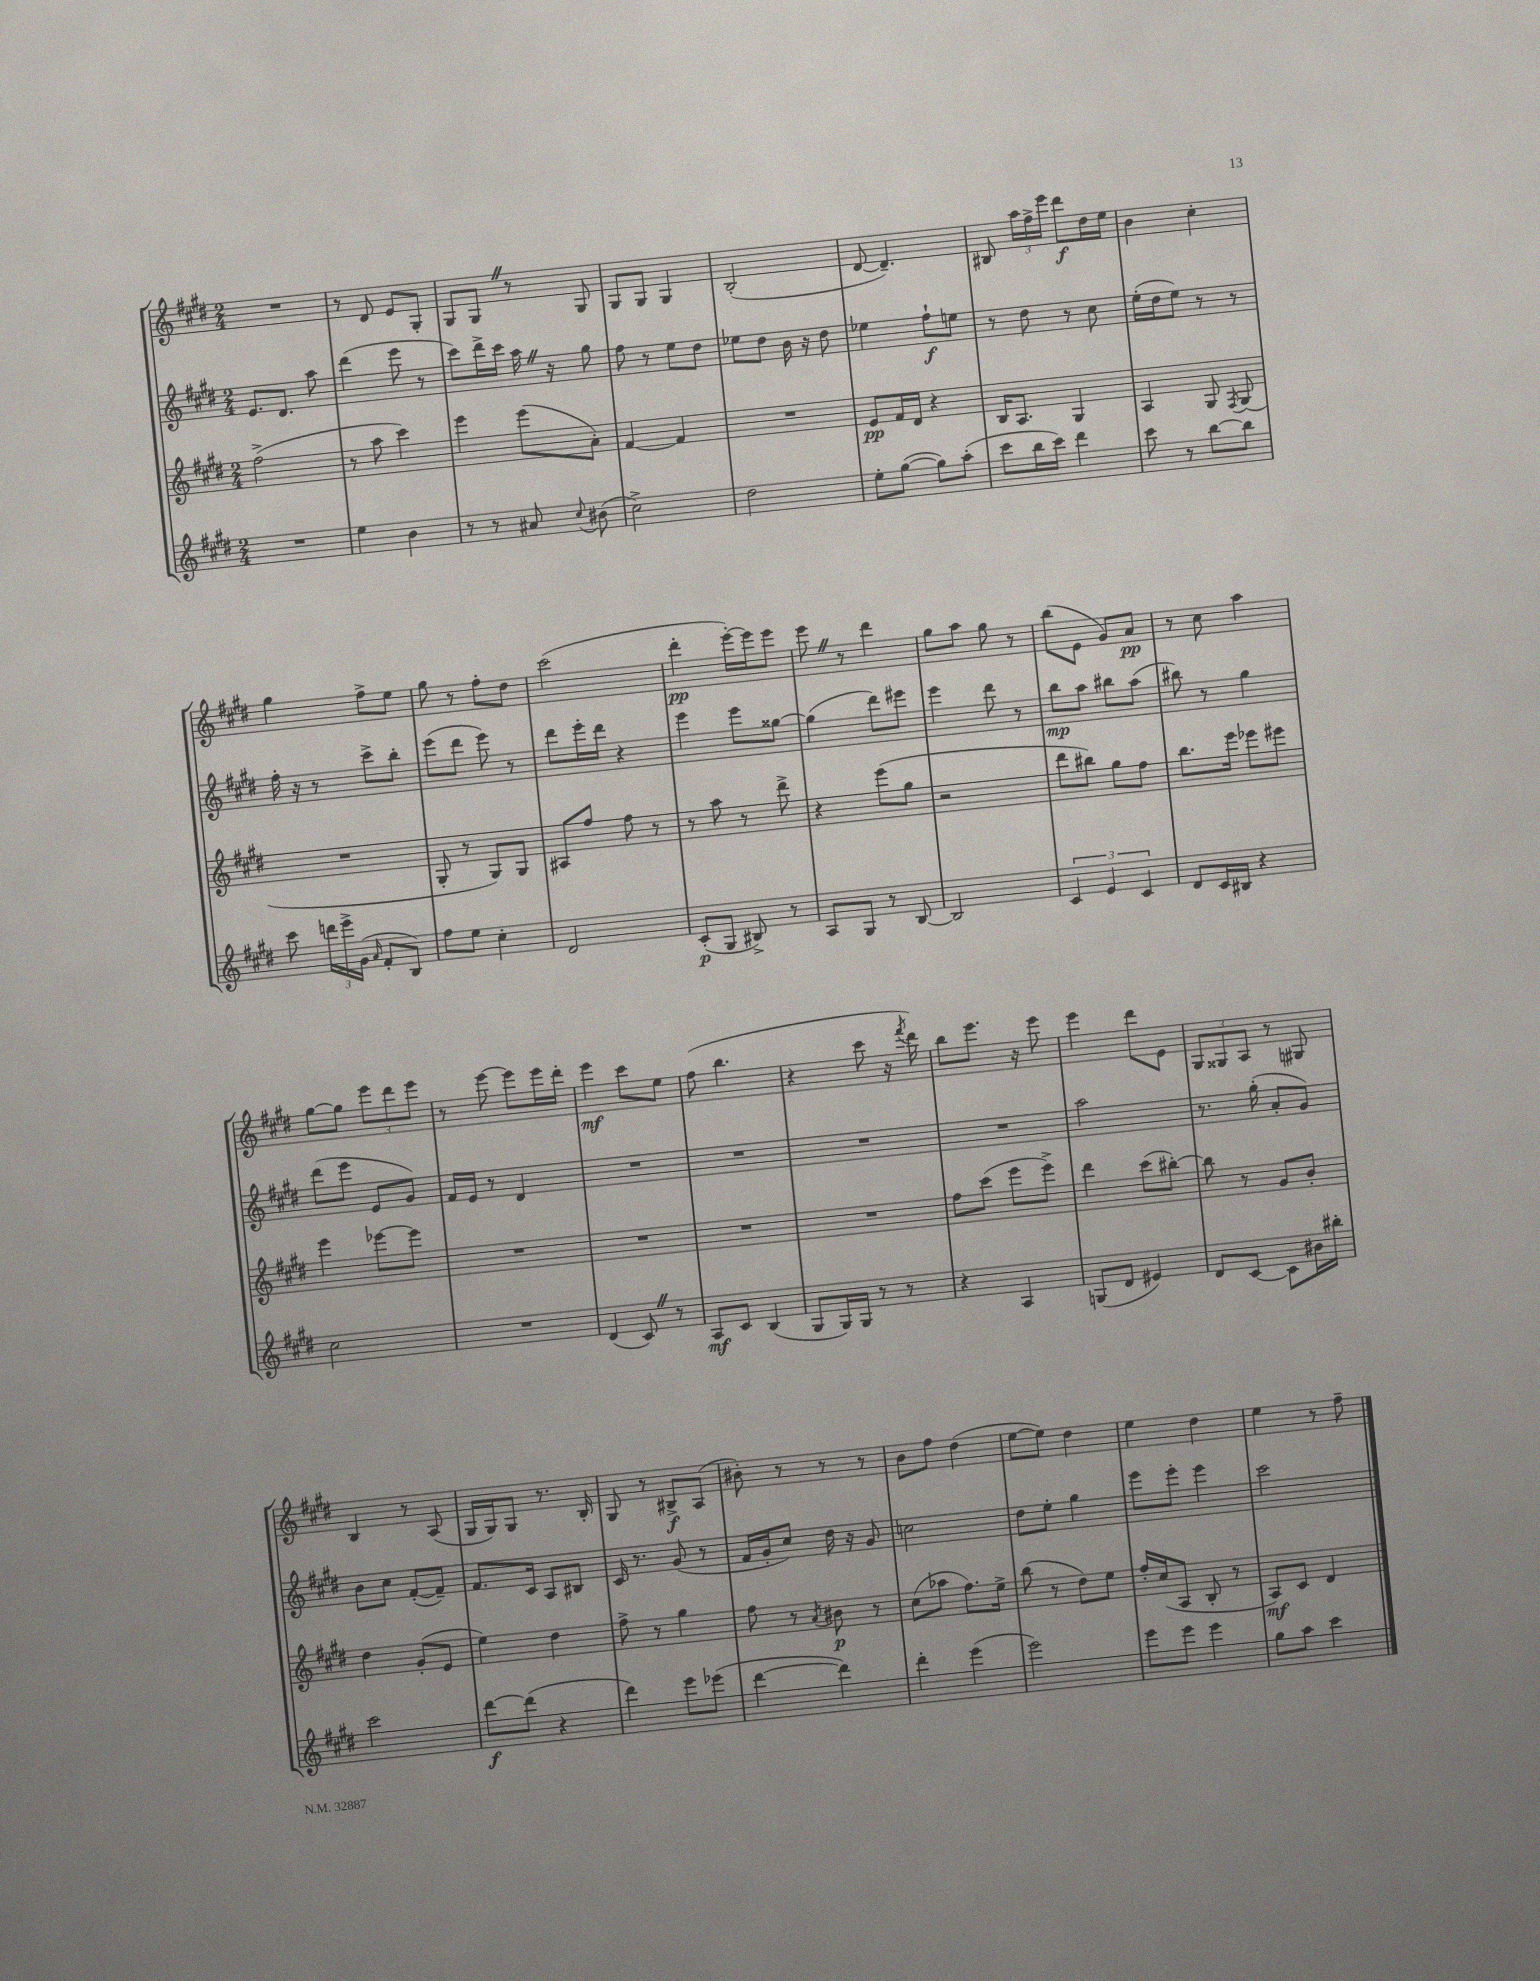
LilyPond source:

<<
\new StaffGroup <<
\new Staff = "s0" {
    \clef treble \key e \major \numericTimeSignature \time 2/4
    \autoBeamOff R2 |
    r8 dis'8 e'8[ gis8]-. |
    gis8[ gis8] \once \override BreathingSign.text = \markup { \musicglyph "scripts.caesura.straight" } \breathe r8 gis8 |
    gis8[ gis8] gis4 |
    b2-.( |
    dis'8~ dis'4.--) |
    bis8 \tuplet 3/2 { a''16[ fis''16-> e'''16] } dis'''8[\f dis''16 e''16] |
    b'4 cis''4-. |
    gis''4 fis''8[-> e''8] |
    gis''8 r8 fis''8[-. dis''8] |
    cis'''2( |
    dis'''4-.\pp e'''16[~-.) e'''16 e'''8] |
    e'''8 \once \override BreathingSign.text = \markup { \musicglyph "scripts.caesura.straight" } \breathe r8 dis'''4 |
    gis''8[ a''8] gis''8 r8 |
    b''8[( e'8] gis'8[) a'8]\pp |
    r8 cis''8 a''4 |
    gis''8[~ gis''8] \tuplet 3/2 { e'''8[ dis'''8 e'''8] } |
    r8 e'''8~ e'''8[ e'''16 dis'''16]-. |
    e'''4\mf cis'''8[ e''8] |
    fis''8( b''4. |
    r4 cis'''8 r16 \acciaccatura { fis'''8 } dis'''16) |
    b''8[ e'''8.] r16 e'''8 |
    e'''4 dis'''8[ e'8] |
    \tuplet 3/2 { gis8[ gisis8 a8] } r8 gis8 |
    b4 r8 a8( |
    gis16[ gis16) gis8] r8. b16-. |
    gis8 r8 bis8[->\f a8]( |
    bis'8-.) r8 r8 r8 |
    b'8[ fis''8] dis''4( |
    e''8[~ e''8]) dis''4 |
    e''4 dis''4 |
    e''4 r8 fis''8-- \bar "|." |
}
\new Staff = "s1" {
    \clef treble \key e \major \numericTimeSignature \time 2/4
    \autoBeamOff e'8.[ dis'8.] a''8 |
    dis'''4( e'''8 r8 |
    cis'''8[) dis'''16-> cis'''16] a''16 \once \override BreathingSign.text = \markup { \musicglyph "scripts.caesura.straight" } \breathe r16 gis''8 |
    fis''8 r8 e''8[ dis''8] |
    ees''8[ dis''8] b'16 r16 dis''8 |
    ees''4 fis''8[-!\f e''8] |
    r8 dis''8 r8 cis''8 |
    e''16[-.( dis''16 e''8]) r8 r8 |
    fis''16-. r16 r8 cis'''8[-> b''8]-. |
    e'''8[( dis'''8] e'''8) r8 |
    dis'''8[ e'''16-. dis'''16] r4 |
    e'''4 e'''8[ gisis''8]~ |
    gisis''4( dis'''8[) eis'''8] |
    e'''4 dis'''8 r8 |
    b''8[\mp a''8] bis''8[ a''8]( |
    bis''8) r8 gis''4 |
    dis'''8[( e'''8] e'8[ gis'8]) |
    fis'16[ e'16] r8 dis'4 |
    R2 |
    R2 |
    R2 |
    R2 |
    a''2 |
    r8. gis''16-.( a'8[-. gis'8]) |
    b'8[ cis''8] fis'8[~-.( fis'8]--) |
    fis'8.[ cis'16] a8[ bis8] |
    cis'16 r8. gis'8( r8 |
    fis'16[ gis'16-. cis''8]) dis''16 r16 gis'8 |
    c''2 |
    dis''8[ e''8]-. gis''4 |
    e'''8[ e'''8]-. e'''4 |
    cis'''2 \bar "|." |
}
\new Staff = "s2" {
    \clef treble \key e \major \numericTimeSignature \time 2/4
    \autoBeamOff fis''2->( |
    r8 a''8 cis'''4) |
    e'''4 e'''8[( a'8]-.) |
    fis'4~ fis'4 |
    R2 |
    e'8[\pp fis'16 dis'16] r4 |
    b16[ a8.] gis4 |
    a4 gis8 \acciaccatura { fis8 } gis8( |
    R2 |
    gis8-. r8 gis8[) gis8] |
    ais8[ fis''8] fis''8 r8 |
    r8 a''8 r8 dis'''8-> |
    r4 e'''8[( gis''8] |
    r2 |
    dis'''8[ bis''8]) gis''8[ fis''8] |
    b''8.[ e'''16] ees'''8[ eis'''8] |
    e'''4 ees'''8[~ ees'''8] |
    R2 |
    R2 |
    R2 |
    R2 |
    fis''8[ cis'''8]( e'''8[ e'''8]->) |
    dis'''4 cis'''8[( bis''8]~-.) |
    bis''8 r8 gis'8[ b'8]-. |
    dis''4 gis'8[-.( e'8] |
    e''4) dis''4 |
    fis''8-> r8 gis''4 |
    fis''8 r8 \acciaccatura { a'8 } bis'8\p r8 |
    cis''8[( aes''8] fis''8.[) e''16]-> |
    b''8( r8 dis''8[) e''8] |
    fis''16[-. cis''16( a8] b8-. r8 |
    a8[\mf) cis'8] dis'4 \bar "|." |
}
\new Staff = "s3" {
    \clef treble \key e \major \numericTimeSignature \time 2/4
    \autoBeamOff R2 |
    e''4 b'4 |
    r8 r8 ais'8 \appoggiatura { cis''8 } bis'8( |
    cis''2->) |
    dis''2 |
    e''8[-. gis''8]~( gis''8[) a''8]-.( |
    cis'''8[ b''16 cis'''16]) dis'''4 |
    cis'''8 r8 b''8[~ b''8] |
    cis'''8 \tuplet 3/2 { d'''16[ e'''16-> gis'16]( } \grace { a'16 } fis'8[-. b8]) |
    fis''8[ e''8] cis''4-. |
    dis'2 |
    cis'8[-.\p( gis8] bis8->) r8 |
    a8[ gis8] r8 b8~ |
    b2 |
    \tuplet 3/2 { cis'4 e'4 cis'4 } |
    dis'8[ cis'16 bis16] r4 |
    cis''2 |
    R2 |
    dis'4( cis'8) \once \override BreathingSign.text = \markup { \musicglyph "scripts.caesura.straight" } \breathe r8 |
    a8[\mf cis'8] b4( |
    gis8[ gis16) gis16] r8 r8 |
    r4 a4 |
    g8[( dis'8] eis'4) |
    dis'8[ cis'8]~ cis'8[ bis'16 bis''16]-. |
    cis'''2 |
    dis'''8[~\f dis'''8]( r4 |
    dis'''4) e'''8[ ees'''8]( |
    dis'''4~ dis'''4) |
    dis'''4-. e'''4( |
    e'''2) |
    e'''8[ e'''8] e'''4 |
    gis''8[ a''8] cis'''4 \bar "|." |
}
>>
>>
\layout { \context { \Score \remove "Bar_number_engraver" } }
